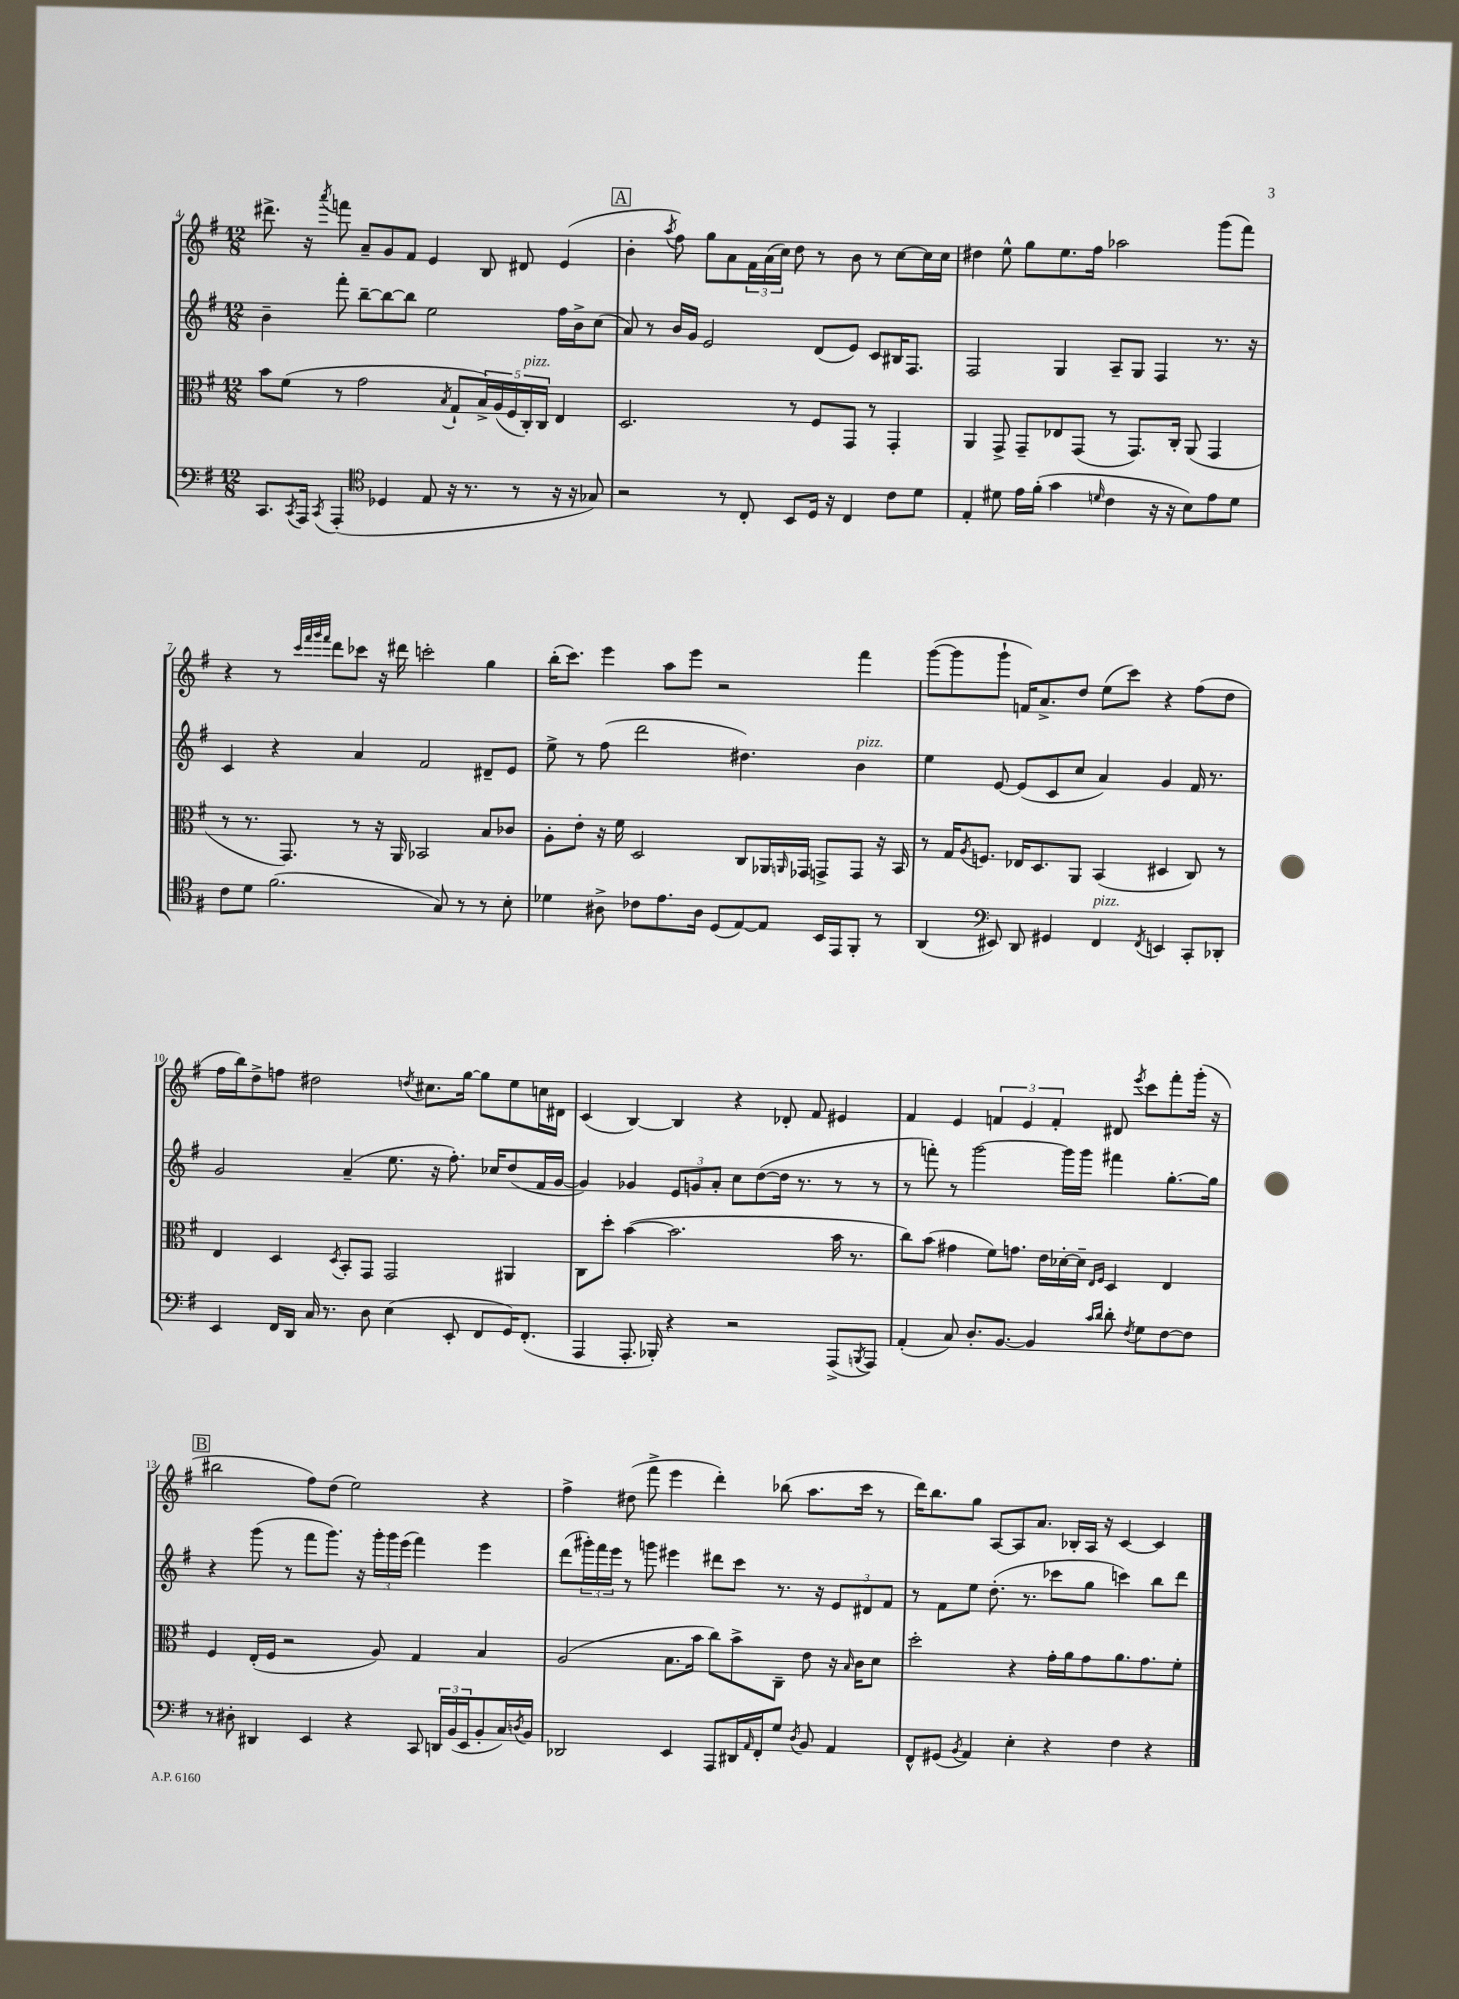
<<
\new StaffGroup <<
\new Staff = "s0" {
    \clef treble \key g \major \numericTimeSignature \time 12/8
    dis'''8.-> r16 \acciaccatura { a'''8 } f'''8 a'8-- g'8 fis'8 e'4 b8 dis'8 e'4( |
    \mark \markup { \box "A" } b'4-. \acciaccatura { a''8 } fis''8) g''8 a'8 \tuplet 3/2 { fis'16 a'16( c''16) } d''8 r8 b'8 r8 c''8~ c''16 c''16 |
    dis''4 e''8-^ g''8 e''8. fis''16 aes''2 g'''8( fis'''8) |
    r4 r8 \grace { c'''32 fis'''32 g'''32 fis'''32 } d'''8 ces'''8 r16 dis'''16 c'''2-. g''4 |
    b''16-.( c'''8.) e'''4 a''8 e'''8 r2 fis'''4 |
    g'''8~( g'''8 g'''8-! f'16) a'8.-> d''8 e''8( c'''8) r4 fis''8( d''8 |
    fis''16 b''16) d''8-> f''8 dis''2 \acciaccatura { d''8 } cis''8. g''16~ g''8 e''8 c''16 dis'16 |
    c'4( b4~) b4 r4 des'8-. fis'8 eis'4 |
    fis'4 e'4 \tuplet 3/2 { f'4 e'4 f'4-. } dis'8 \acciaccatura { e'''8 } c'''8 fis'''8-. g'''16-.( r16 |
    \mark \markup { \box "B" } bis''2 fis''8) d''8( e''2) r4 |
    fis''4-> dis''8( fis'''8-> e'''4 d'''4-.) bes''8( a''8. c'''16 r8 |
    d'''16) b''8. g''8 a8~ a8 a'8. bes16-. a16 r16 c'4~ c'4 \bar "|." |
}
\new Staff = "s1" {
    \clef treble \key g \major \numericTimeSignature \time 12/8
    b'4-- fis'''8-. b''8~-- b''8~ b''8 e''2 fis''16 b'16-> c''8( |
    \mark \markup { \box "A" } a'8) r8 b'16 g'16 e'2 d'8( e'8) c'8 bis16 fis8. |
    fis2 g4 a8-- g8 fis4 r8. r16 |
    c'4 r4 a'4 fis'2 dis'8-- e'8 |
    e''8-> r8 fis''8( d'''2 dis''4.) b'4^\markup { \italic "pizz." } |
    e''4 e'8~ e'8( c'8 c''8 a'4) g'4 fis'16 r8. |
    g'2 a'4--( e''8. r16 fis''8.-.) ces''16 d''8( fis'16 g'16~ |
    g'4) ges'4 \tuplet 3/2 { e'8 g'8 a'8-. } c''8 d''8~( d''16 r8. r8 r8 |
    r8 f'''8-.) r8 g'''2~ g'''16 g'''16 fis'''4 g''8.~-. g''16 |
    \mark \markup { \box "B" } r4 g'''8( r8 fis'''8 g'''8.) r16 \tuplet 3/2 { g'''16-. g'''16 e'''16( } fis'''4) e'''4 |
    d'''8( \tuplet 3/2 { gis'''16-.) fis'''16 e'''16 } r8 g'''8 eis'''4 dis'''8 c'''8 r8. r16 \tuplet 3/2 { e'8 dis'8 fis'8 } |
    r8 fis'8 e''8 d''8.-.( r8. ces'''8 g''8 c'''4) b''8 d'''8 \bar "|." |
}
\new Staff = "s2" {
    \clef alto \key g \major \numericTimeSignature \time 12/8
    b'8 fis'8( r8 g'2 \acciaccatura { b8 } g8-! \tuplet 5/4 { b16->) a16( fis16 c16-.^\markup { \italic "pizz." }) c16 } e4 |
    \mark \markup { \box "A" } d2. r8 fis8 g,8 r8 g,4-. |
    a,4 g,8-> g,8-- ees8 g,8( r8 g,8.) c16-. a,8( g,4 |
    r8 r8. g,8.) r8 r16 a,16 bes,2 b8 ces'8 |
    a8-. e'8-. r16 fis'16 d2 c8 aes,16 \grace { a,16 } ges,16 g,8-> g,8 r16 b,16 |
    r8 g16 \acciaccatura { a8 } f8. ees16 d8. a,8 b,4( dis4 c8) r8 |
    e4 d4 \acciaccatura { d8 } b,8-. g,8 g,2 ais,4 |
    c8 d''8-. b'4~( b'2. b'16 r8. |
    c''8) b'8( gis'4 fis'8) g'8. e'16 des'16~-. des'16-- \grace { e16 fis16 } d4 e4 |
    \mark \markup { \box "B" } fis4 e16-.( fis16 r2 a8) g4 b4 |
    a2( b8. b'16 c''8) b'8-> c8-- e'8 r16 \grace { b16 } c'16 d'8 |
    d''2-. r4 g'16-. a'16 g'8 a'8. g'8. fis'8-. \bar "|." |
}
\new Staff = "s3" {
    \clef bass \key g \major \numericTimeSignature \time 12/8
    c,8. \acciaccatura { c,8 } a,,16 \acciaccatura { c,8 } a,,4-.( \clef tenor des4 e8 r16 r8. r8 r16 r16 ges8) |
    \mark \markup { \box "A" } r2 r8 c8-. b,8 d16 r16 c4 c'8 d'8 |
    e4-. dis'8 e'16 fis'16-.( g'4 \grace { d'16 } c'4 r16 r16 b8) e'8 d'8 |
    c'8 d'8 fis'2.( g8) r8 r8 b8-. |
    des'4 ais8-> ces'8 e'8. ais16 d8( e8~) e8 b,16 e,16 fis,8-. r8 |
    a,4( \clef bass eis,8) d,8 gis,4 fis,4^\markup { \italic "pizz." } \acciaccatura { fis,8 } e,4 c,8-. des,8-. |
    e,4 fis,16 d,16 c16 r8. d8 e4( e,8-. fis,8 g,16) fis,8.-.( |
    a,,4 a,,8.-. bes,,16-.) r4 r2 a,,8->( \acciaccatura { b,,8 } a,,8) |
    a,4-.( c8) d8.-. b,8.~ b,4 \grace { c'16 d'16 } d'8-. \acciaccatura { fis8 } g8 fis8~ fis8 |
    \mark \markup { \box "B" } r8 dis8-. dis,4 e,4 r4 c,8 \tuplet 3/2 { d,16 b,16( e,16 } b,8-. c16) \acciaccatura { d8 } b,16 |
    des,2 e,4 a,,8 dis,16 \grace { a,16 } fis,16-. g8 \acciaccatura { d8 } b,8 a,4 |
    fis,8-^ gis,8( \acciaccatura { b,8 } a,4) e4-. r4 fis4 r4 \bar "|." |
}
>>
>>
\layout { \context { \Score currentBarNumber = #4 } }
